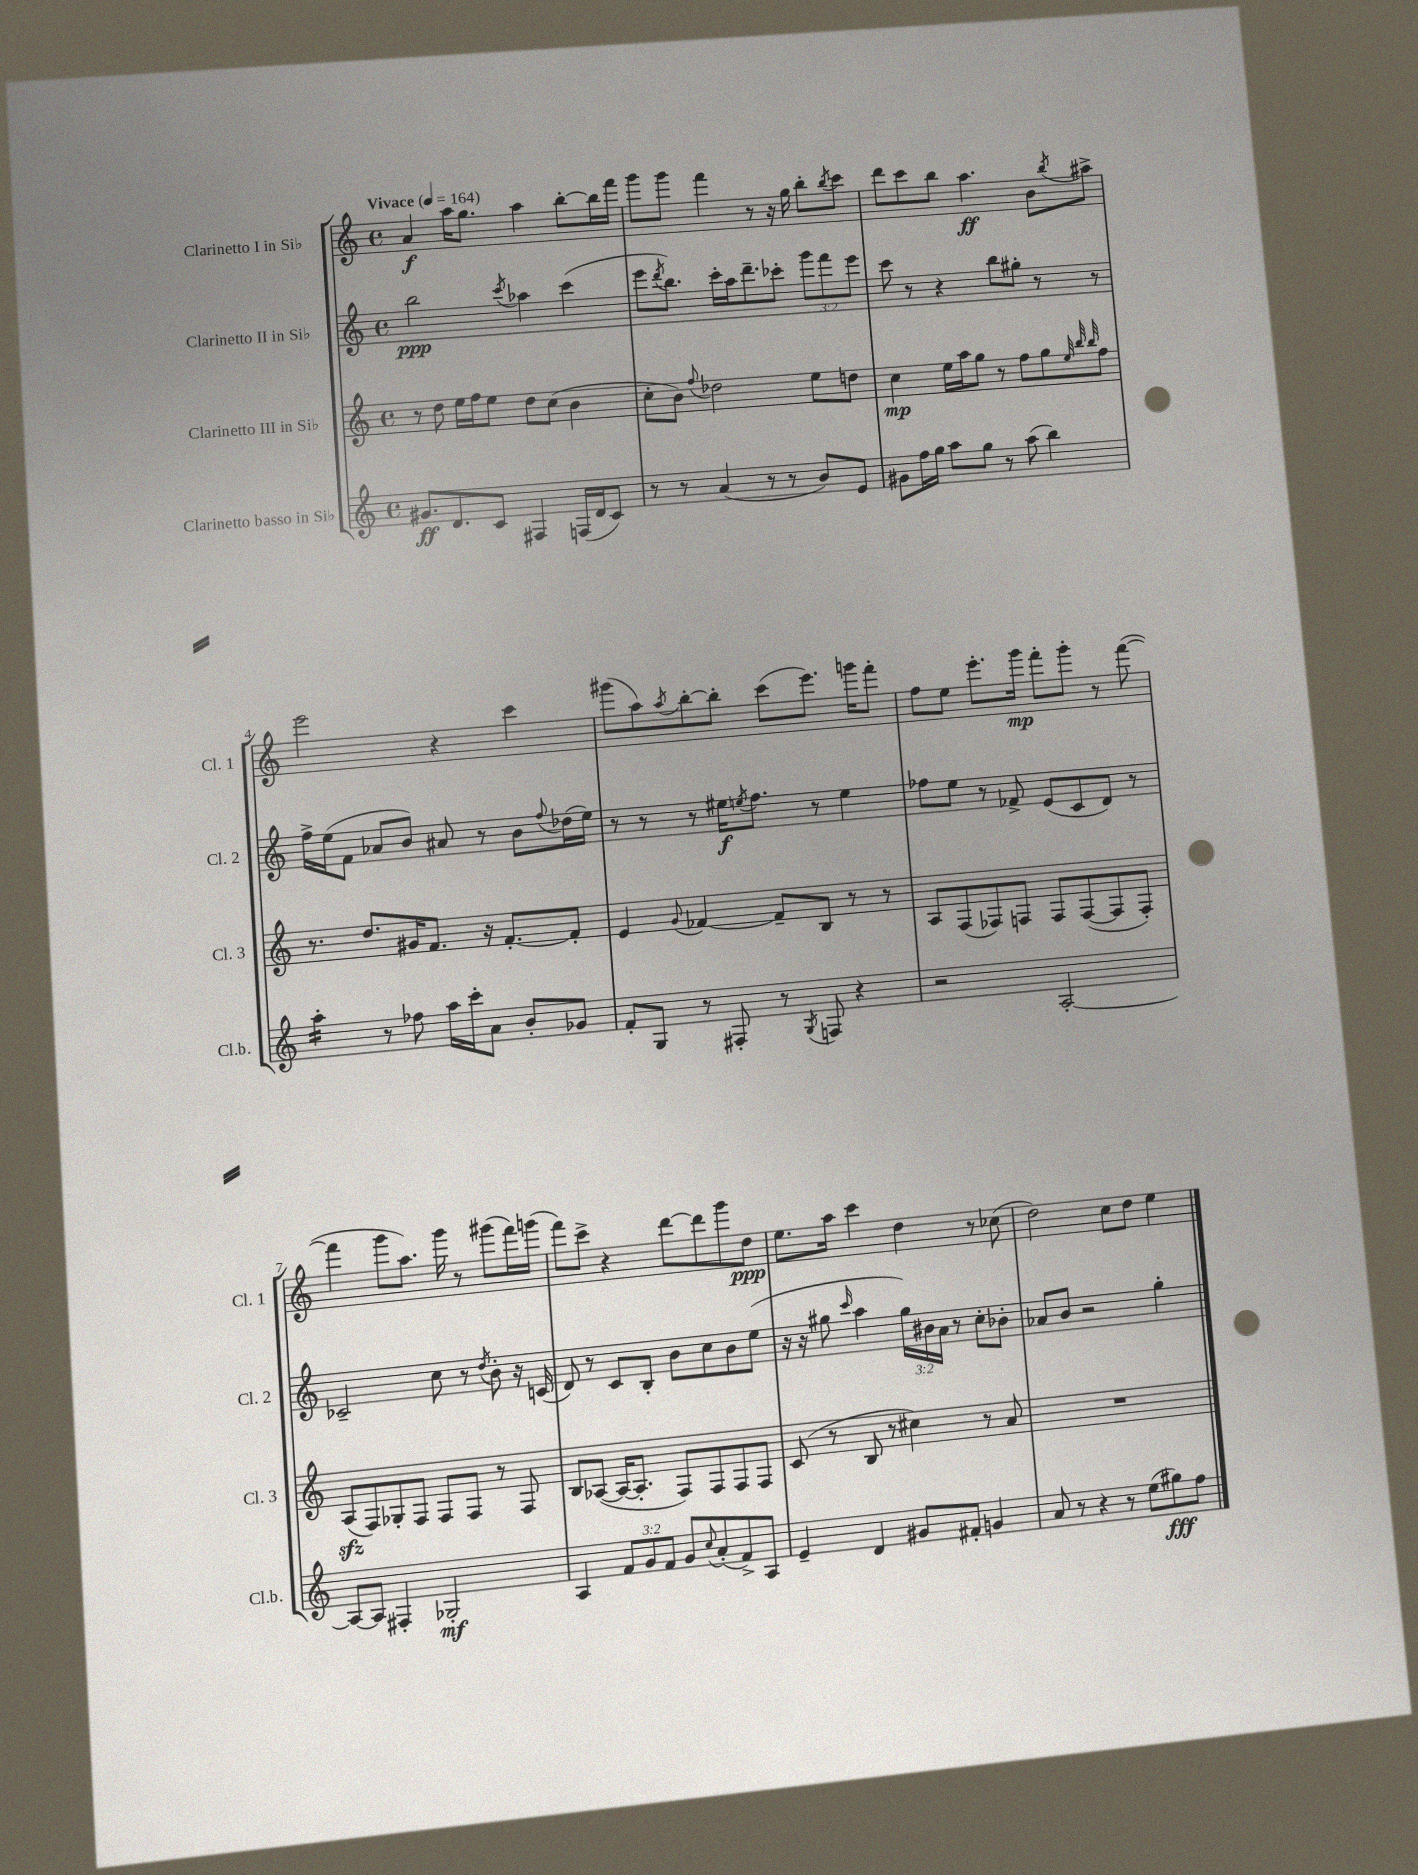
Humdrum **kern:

**kern	**kern	**kern	**kern
*staff4	*staff3	*staff2	*staff1
*clefG2	*clefG2	*clefG2	*clefG2
*k[]	*k[]	*k[]	*k[]
*M4/4	*M4/4	*M4/4	*M4/4
*met(c)	*met(c)	*met(c)	*met(c)
*MM164	*MM164	*MM164	*MM164
8.g#/L	8r	2bb\	4a/
.	8dd\	.	.
8.d/	.	.	.
.	16ee\LL	.	16aa\LK
.	16ff\J	.	8.gg\J
8c/J	8ee\J	.	.
.	.	8qccc/	.
4F#/	8dd\L	4aa-\	4aa\
.	(8cc\J	.	.
(16F/LL	4b\	(4ccc\	[8bb'\L
16d/J	.	.	.
8c/J)	.	.	16bb\]L
.	.	.	16fff\JJ
=	=	=	=
8r	8cc'\L	8eee\L	8ggg\L
.	.	8qddd/	.
8r	8b\J)	8.bb\J)	8ggg\J
.	8qqff/	.	.
(4a/	2dd-\	.	4fff\
.	.	16ccc'\LL	.
.	.	16aa\J	.
.	.	8.ddd~\	.
8r	.	.	8r
8r	.	8ccc-'\J	16r
.	.	.	16gg\
8b/L)	8ee\L	12ggg\L	8bb'\L
.	.	12fff\	.
.	.	.	8qbb/
8e/J	8dd\J	.	8ccc\J
.	.	12eee\J	.
=	=	=	=
8g#\L	4cc\	8ccc\	8ddd\L
16ff\L	.	8r	8ccc\
16gg\JJ	.	.	.
8aa\L	16ee\LL	4r	8bb\J
.	16aa\J	.	.
8gg\J	8gg\J	.	4.aa\
8r	8r	8bb\L	.
(8aa\	8ff\L	8gg#'\J	.
4bb\)	8gg\	8r	8b\L
.	32qqee/	.	.
.	32qqbb/	.	.
.	32qqbb/	.	8qbb/
.	8ff\J	8r	8aa#^\J
=	=	=	=
4aa'\	8.r	16ff^\LL	2eee\
.	.	(16ee\J	.
.	.	8f\J	.
.	8.dd/L	.	.
8r	.	8a-/L	.
8ff-\	16g#/K	8b/J)	.
.	8.f/J	.	.
16aa\LL	.	8a#/	4r
16ccc'\J	.	.	.
8a\J	16r	8r	.
.	[8.f'/L	.	.
8b'/L	.	8b\L	4ccc\
.	.	8qqff/	.
8g-/J	8f'/]J	(16dd-\L	.
.	.	16ee\JJ)	.
=	=	=	=
8f'/L	4e/	8r	(8ggg#\L
8G/J	.	8r	8aa\)
.	8qqg/	.	8qaa/
8r	[4f-/	8r	[8bb'\
8F#'/	.	16ee#\LK	8bb'\]J
.	.	8qee/	.
.	.	8.ff\J	.
8r	8f-~/]L	.	(8ccc\L
8qG/	.	.	.
8F/	8B/J	8r	8.eee\J)
4r	8r	4ee\	.
.	.	.	16ggg\LK
.	8r	.	8fff'\J
=	=	=	=
2r	8A/L	8ff-\L	8ff\L
.	(8F/	8ee\J	8ee\J
.	8F-/)	8r	8.eee'\L
.	8F/J	8f-^/	.
.	.	.	16ggg\Jk
[2A'/	8F/L	(8e/L	8fff'\L
.	([8F/	8c/	8ggg'\J
.	8F/]	8d/J)	8r
.	8F'/J)	8r	([8fff\
=	=	=	=
8A/_L	(8A/L	2c-~/	4fff\]
8A/]J	8F/)	.	.
4F#'/	8G-'/	.	8ggg\L
.	8F/J	.	8.aa\J)
2G-'/	8F/L	8cc\	.
.	.	.	16ggg\
.	8F/J	8r	8r
.	.	8qdd/	.
.	8r	8b'\	(8ggg#\L
.	8F/	16r	16fff\L)
.	.	(16c/	(16ggg\JJ
=	=	=	=
4A/	8B/L	8d/)	8fff\L)
.	([8A-/J	8r	8ccc^\J
12f/L	16A-/_LK	8c/L	4r
.	8.A-'/]J	.	.
12g/	.	.	.
.	.	8B'/J	.
12f/J	.	.	.
8g/L	8F/L)	8b\L	[8ddd\L
8qqcc/	.	.	.
(8a'/	8F/	8cc\	8ddd\]
8f^/)	8F/	8b\	8ggg\
8A/J	8F/J	(8ee\J	8dd\J
=	=	=	=
4e~/	(8c/	16r	8.ee\L
.	.	16r	.
.	8r	8gg#\	.
.	.	.	16aa\Jk
.	.	16qqccc/	.
4d/	8B/	4aa\	4ccc\
.	8r	.	.
8g#/L	4cc#\)	24gg#\LL)	4dd\
.	.	24b#\	.
.	.	24a\JJ	.
8f#'/J	.	8r	.
4g/	8r	8cc'\L	8r
.	8a/	8b-'\J	(8cc-\
=	=	=	=
8a/	1r	8a-/L	2dd\)
8r	.	8b/J	.
4r	.	2r	.
8r	.	.	8cc\L
(8ee\L	.	.	8dd\J
8gg#\)	.	4gg'\	4ee\
8ff\J	.	.	.
==	==	==	==
*-	*-	*-	*-
